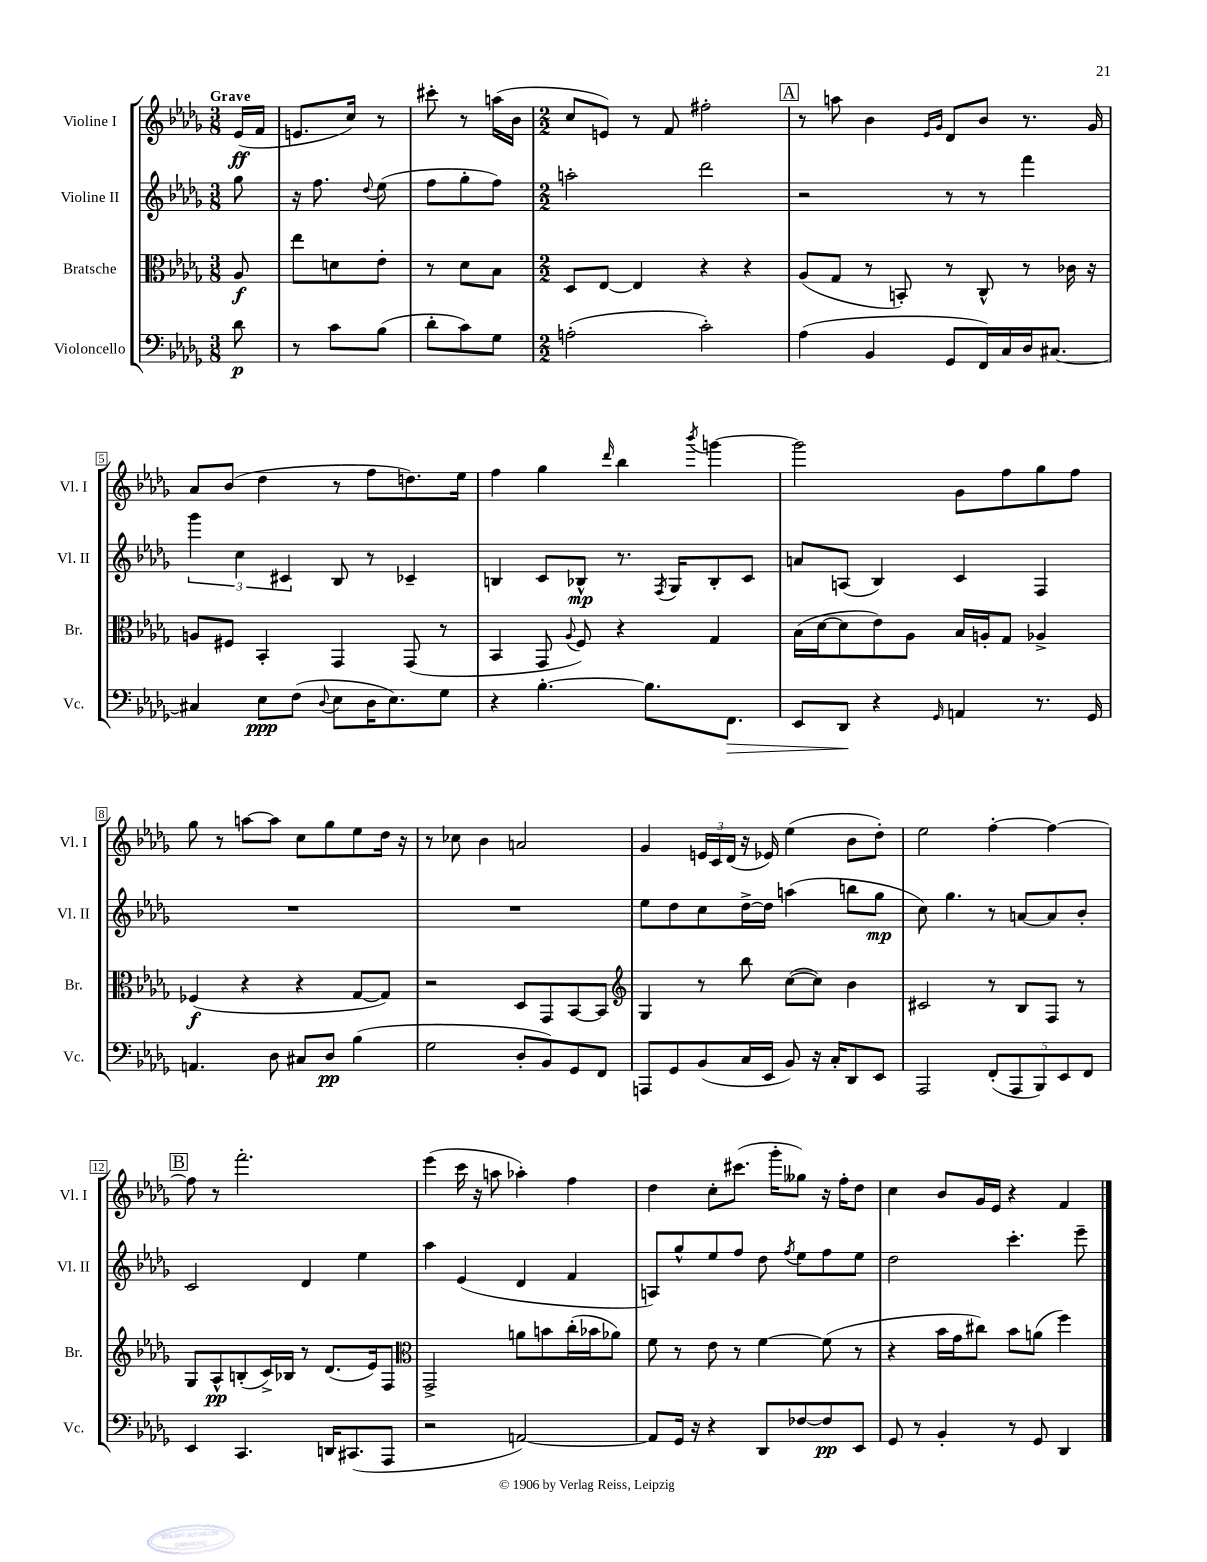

**kern	**kern	**kern	**kern
*staff4	*staff3	*staff2	*staff1
*clefF4	*clefC3	*clefG2	*clefG2
*k[b-e-a-d-g-]	*k[b-e-a-d-g-]	*k[b-e-a-d-g-]	*k[b-e-a-d-g-]
*M3/8	*M3/8	*M3/8	*M3/8
8d-\	8A-/	8gg-\	(16e-/LL
.	.	.	16f/JJ
=	=	=	=
8r	8ee-\L	16r	8.e/L
.	.	8.ff\	.
8c\L	8d\	.	.
.	.	.	16cc/Jk)
.	.	8qqdd-/	.
(8B-\J	8e-'\J	(8ee-\	8r
=	=	=	=
8d-'\L	8r	8ff\L	8ccc#'\
8c\)	8d-\L	8gg-'\	8r
8G-\J	8B-\J	8ff\J)	(16aa\LL
.	.	.	16b-\JJ
=	=	=	=
*M2/2	*M2/2	*M2/2	*M2/2
(2A'\	8D-/L	2aa'\	8cc/L
.	[8E-/J	.	8e/J)
.	4E-/]	.	8r
.	.	.	8f/
2c'\)	4r	2ddd-\	2ff#'\
.	4r	.	.
=	=	=	=
(4A-\	(8A-/L	2r	8r
.	8G-/J	.	8aa\
4BB-/	8r	.	4b-\
.	8BB'/)	.	.
.	.	.	16qqe-/LL
.	.	.	16qqg-/JJ
8GG-/L	8r	8r	8d-/L
16FF/L)	8C^^/	8r	8b-/J
16C/	.	.	.
16D-/J	8r	4fff\	8.r
[8.C#/J	.	.	.
.	16c-\	.	.
.	16r	.	16g-/
=	=	=	=
4C#/]	8A/L	6ggg-\	8a-/L
.	8F#/J	.	(8b-/J
.	.	6cc\	.
8E-\L	4BB-'/	.	4dd-\
.	.	6c#/	.
(8F\J	.	.	.
8qqD-/	.	.	.
8E-\L	4GG-/	8B-/	8r
16D-\K	.	8r	8ff\L
8.E-\)	.	.	.
.	(8GG-/	4c-~/	8.dd\)
8G-\J	8r	.	.
.	.	.	16ee-\Jk
=	=	=	=
4r	4BB-/	4B/	4ff\
[4.B-'\	8GG-/	8c/L	4gg-\
.	8qqA-/	.	.
.	8F/)	8B-^^/J	.
.	.	.	16qqddd-/
.	4r	8.r	4bb-\
8.B-\]L	.	.	.
.	.	8qF/	.
.	.	16G-/LK	.
.	.	.	8qbbb-/
.	4G-/	8B-'/	[4ggg\
8.FF\J	.	.	.
.	.	8c/J	.
=	=	=	=
8EE-/L	(16B-\LL	8a/L	2ggg\]
.	[16d-\J	.	.
8DD-/J	8d-\]	(8A/J	.
4r	8e-\)	4B-/)	.
.	8A-\J	.	.
16qqGG-/	.	.	.
4AA/	16B-/LL	4c/	8g-\L
.	16A'/J	.	.
.	8G-/J	.	8ff\
8.r	4A-^/	4F/	8gg-\
.	.	.	8ff\J
16GG-/	.	.	.
=	=	=	=
4.AA/	(4F-/	1r	8gg-\
.	.	.	8r
.	4r	.	[8aa\L
8D-\	.	.	8aa\]J
8C#/L	4r	.	8cc\L
8D-/J	.	.	8gg-\
(4B-\	[8G-/L	.	8ee-\
.	8G-/]J)	.	16dd-\Jk
.	.	.	16r
=	=	=	=
2G-\	2r	1r	8r
.	.	.	8cc-\
.	.	.	4b-\
8D-'/L	8D-/L	.	2a/
8BB-/)	8GG-/	.	.
8GG-/	[8BB-/	.	.
8FF/J	8BB-/]J	.	.
=	=	=	=
*	*clefG2	*	*
8AAA/L	4G-/	8ee-\L	4g-/
8GG-/	.	8dd-\	.
(8BB-/	8r	8cc\	24e/LL
.	.	.	24c/
.	.	.	(24d-/JJ
16C/L	8bb-\	[16dd-^\L	16r
16EE-/JJ	.	16dd-\]JJ	16e-/)
8BB-/)	([8cc\L	(4aa\	(4ee-\
16r	8cc\]J)	.	.
16C'/LK	.	.	.
8DD-/	4b-\	8bb\L	8b-\L
8EE-/J	.	8gg-\J	8dd-'\J)
=	=	=	=
2AAA-/	2c#/	8cc\)	2ee-\
.	.	4.gg-\	.
(10FF'/L	8r	8r	[4ff'\
10AAA-/	.	.	.
.	8B-/L	[8a/L	.
10BBB-/)	.	.	.
.	8F/J	8a/]	4ff\_
10EE-/	.	.	.
.	8r	8b-'/J	.
10FF/J	.	.	.
=	=	=	=
4EE-/	8G-/L	2c/	8ff\]
.	8A-^^/	.	8r
4.CC/	(8B'/	.	2.fff'\
.	16c^/L)	.	.
.	16B-/JJ	.	.
.	8r	4d-/	.
16DD/LK	(8.d-/L	.	.
(8.CC#/	.	.	.
.	.	4ee-\	.
.	16e-/k)	.	.
8AAA-/J	8F/J	.	.
=	=	=	=
*	*clefC3	*	*
2r	2GG-^/	4aa-\	(4eee-\
.	.	(4e-/	16ccc\
.	.	.	16r
.	.	.	8aa\
[2AA/)	8a\L	4d-/	4aa-'\)
.	8b\	.	.
.	(16cc'\L	4f/	4ff\
.	16b-\J	.	.
.	8a-\J)	.	.
=	=	=	=
8AA/]L	8f\	8A/L)	4dd-\
16GG-/Jk	8r	8gg-^^/	.
16r	.	.	.
4r	8e-\	8ee-/	8cc'\L
.	8r	8ff/J	(8.ccc#\J
8DD-/L	[4f\	8dd-\	.
.	.	.	16ggg-'\LK
.	.	8qff/	.
[8F-/	.	8ee-\L	8gg--\J)
8F-/]	(8f\]	8ff\	16r
.	.	.	16ff'\LK
8EE-/J	8r	8ee-\J	8dd-\J
=	=	=	=
8GG-/	4r	2dd-\	4cc\
8r	.	.	.
4BB-'/	16b-\LL	.	8b-/L
.	16g-\J	.	.
.	8cc#\J)	.	16g-/L
.	.	.	16e-/JJ
8r	8b-\L	4.ccc'\	4r
8GG-/	(8a\J	.	.
4DD-/	4ff\)	.	4f/
.	.	8eee-~\	.
==	==	==	==
*-	*-	*-	*-
